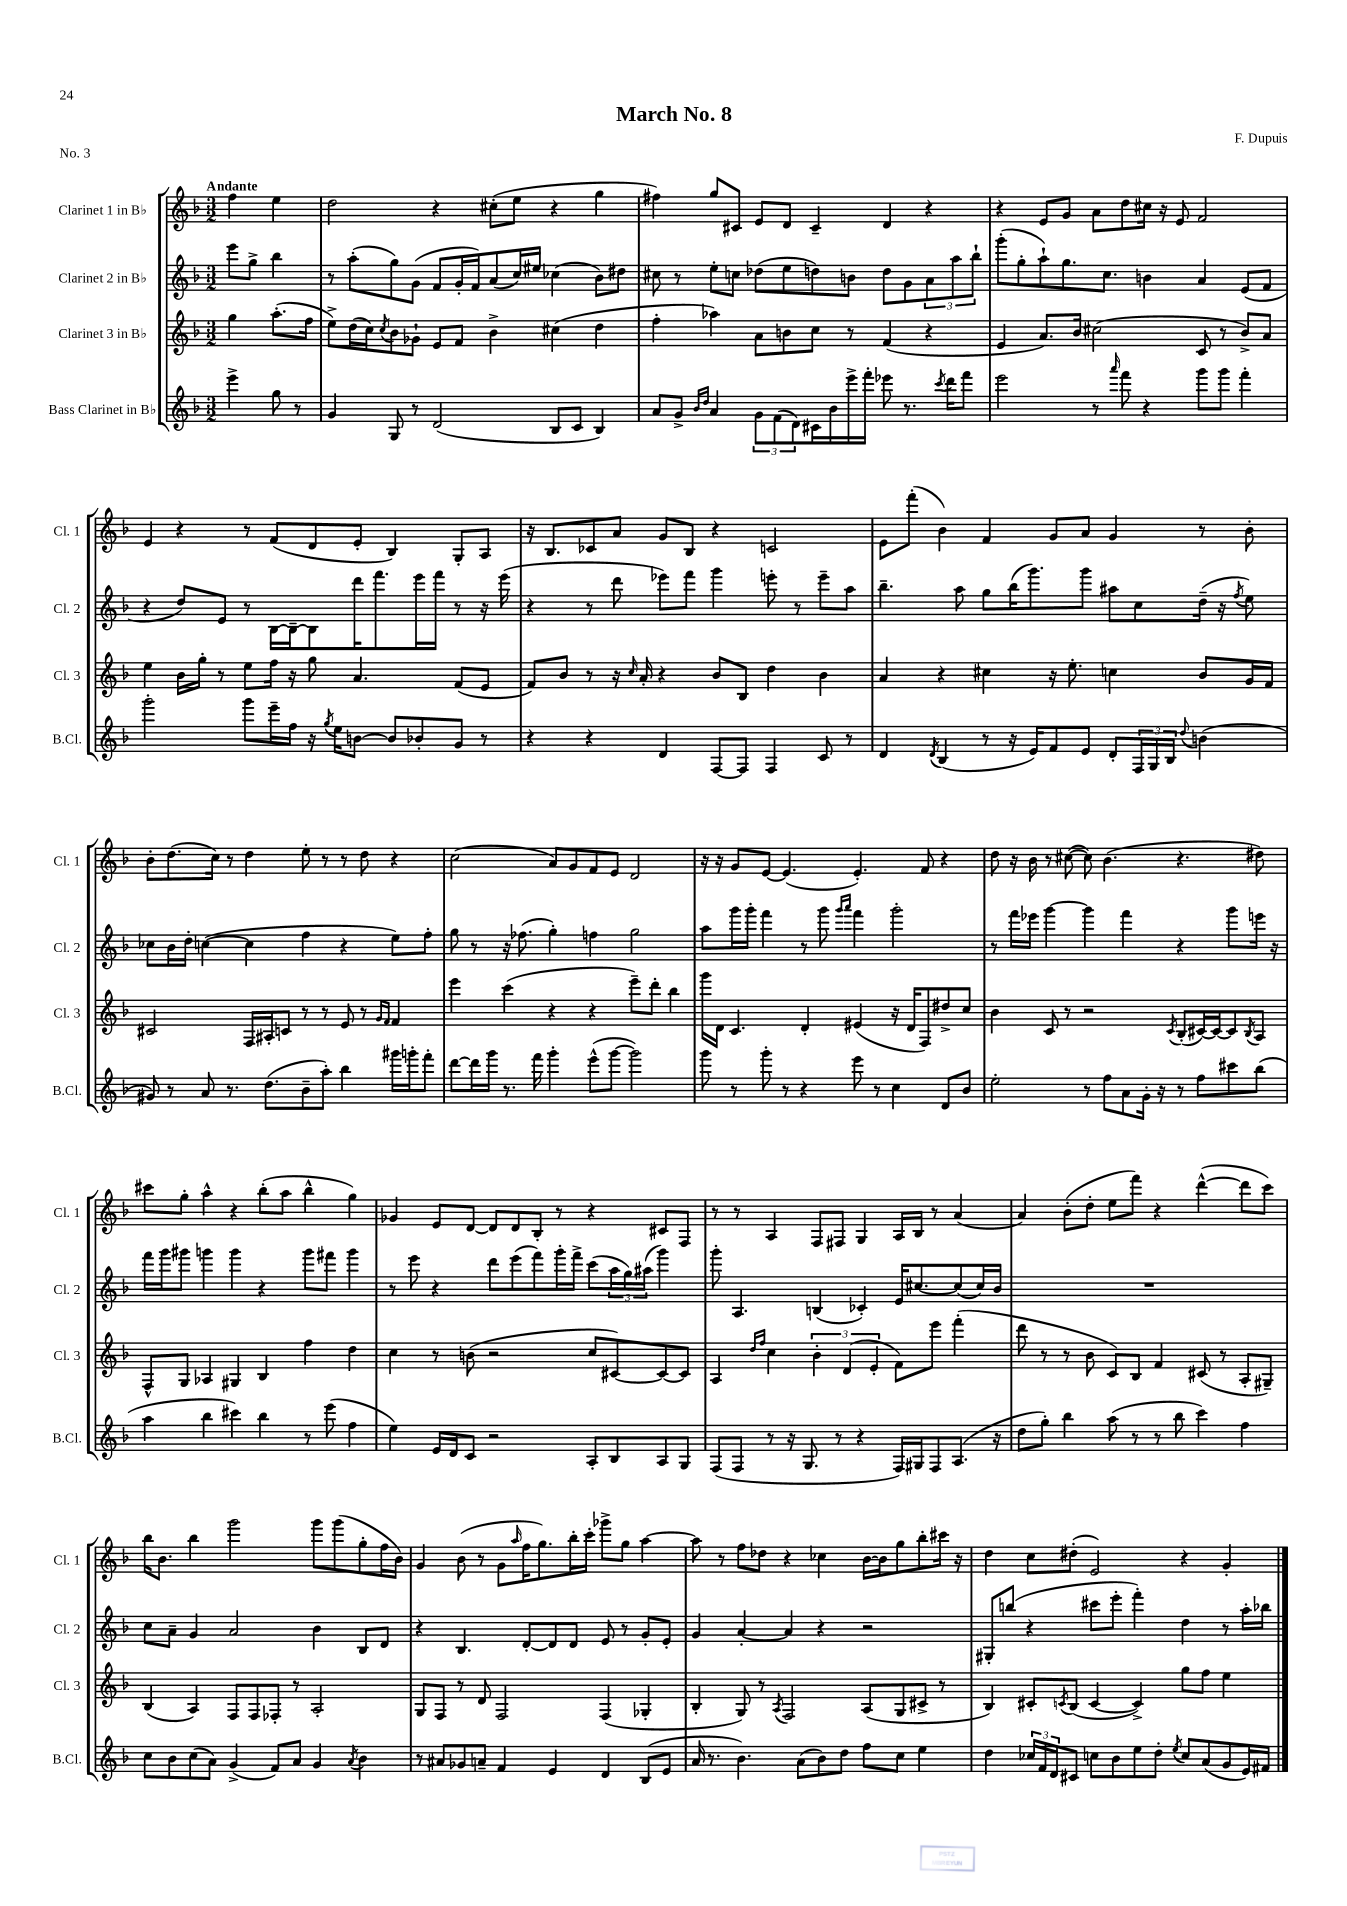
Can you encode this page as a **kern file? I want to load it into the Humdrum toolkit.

**kern	**kern	**kern	**kern
*part4	*part3	*part2	*part1
*staff4	*staff3	*staff2	*staff1
*I"Bass Clarinet in B♭	*I"Clarinet 3 in B♭	*I"Clarinet 2 in B♭	*I"Clarinet 1 in B♭
*I'B.Cl.	*I'Cl. 3	*I'Cl. 2	*I'Cl. 1
*clefG2	*clefG2	*clefG2	*clefG2
*k[b-]	*k[b-]	*k[b-]	*k[b-]
*M3/2	*M3/2	*M3/2	*M3/2
=	=	=	=
!	!	!	!LO:TX:a:B:t=Andante
4eee^\	4gg\	8eee\L	4ff\
.	.	8gg^\J	.
8gg\	(8.aa'\L	4bb-\	4ee\
8r	.	.	.
.	16ff\Jk	.	.
=1	=1	=1	=1
4g/	8ee^\L)	8r	2dd\
.	(16dd\L	(8aa'\L	.
.	16cc\J)	.	.
.	8qcc/	.	.
8G/	8b-\	8gg\)	.
8r	8g-X`\J	(8g\J	.
(2d/	8e/L	8f/L	4r
.	8f/J	16g'/L	.
.	.	16f/J)	.
.	4b-^\	(8a/	(8cc#X'\L
.	.	16cc/L)	8ee\J
.	.	16ee#X/JJ	.
8B-/L	(4cc#X\	(4cc-X\	4r
8c/J	.	.	.
4B-/)	4dd\	8b-\L)	4gg\
.	.	8dd#X\J	.
=2	=2	=2	=2
8a/L	4ff'\	8cc#X\	4ff#X\)
8g^/J	.	8r	.
16qqb-/LL	.	.	.
16qqdd/JJ	.	.	.
4a/	4aa-X\)	8ee'\L	8gg/L
.	.	8ccn\J	8c#X/J
12g\L	8a\L	(8dd-X\L	8e/L
(12f\	.	.	.
.	8bn\	8ee\	8d/J
12d\)	.	.	.
16c#X\L	8cc\J	8ddn\)	4c#~/
16b-\	.	.	.
16eee^\	8r	8bn\J	.
16fff'\JJ	.	.	.
8eee-X\	(4f/	8dd\L	4d/
8.r	.	8g\	.
.	4r	12a\	4r
8qccc/	.	.	.
16ddd\KL	.	.	.
.	.	12aa\	.
8fff\J	.	.	.
.	.	12bb-`\J	.
=3	=3	=3	=3
2eee\	4e/	(8ggg'\L	4r
.	.	8gg'\	.
.	8.a/L)	8aa`\)	8e/L
.	.	8.gg\	8g/J
.	16b-/Jk	.	.
8r	(2cc#X\	.	8a\L
.	.	8.cc\J	.
16qqaaa/	.	.	.
8fff\	.	.	8dd\
4r	.	4bn\	16cc#X\Jk
.	.	.	16r
.	.	.	8e/
8ggg\L	8c/	4a/	2f/
8ggg\J	8r	.	.
4fff'\	8b-^/L)	(8e/L	.
.	8a/J	8f/J	.
!!LO:LB:g=z
=4	=4	=4	=4
2ggg'\	4ee\	4r	4e/
.	16b-\LL	8dd/L)	4r
.	16gg'\JJ	.	.
.	8r	8e/J	.
8ggg\L	8ee\L	8r	8r
16eee~\L	16ff\Jk	[16B-\LL	(8f/L
16ff\JJ	16r	16B-~\J_	.
16r	8gg\	8B-\]	8d/
8qgg/	.	.	.
16ee\KL	.	.	.
[8bn\J	4.a/	16ddd\K	8e'/J
.	.	8.fff\	.
8b/L]	.	.	4B-/)
8b-X'/	.	16eee\L	.
.	.	16fff\JJ	.
8g/J	(8f/L	8r	8G'/L
8r	8e/J	16r	8A/J
.	.	(16eee\	.
=5	=5	=5	=5
4r	8f/L)	4r	16r
.	.	.	8.B-/L
.	8b-/J	.	.
4r	8r	8r	8c-X/
.	16r	8ddd\	8a/J
.	16qqcc/	.	.
.	16a'/	.	.
4d/	4r	8eee-X\L)	8g/L
.	.	8fff\J	8B-/J
[8F/L	8b-/L	4ggg\	4r
8F/J]	8B-/J	.	.
4F/	4dd\	8eeen'\	2cn/
.	.	8r	.
8c/	4b-\	8eee~\L	.
8r	.	8aa\J	.
=6	=6	=6	=6
4d/	4a/	4.bb-~\	8e\L
.	.	.	(8fff'\J
8qd/	.	.	.
(4B-/	4r	.	4b-\)
.	.	8aa\	.
8r	4cc#X\	8gg\L	4f/
16r	.	(16bb-\K	.
16e/KL)	.	8.ggg\)	.
8f/	16r	.	8g/L
.	8.ee'\	.	.
8e/J	.	8ggg\J	8a/J
8d'/L	4ccn\	8aa#X\L	4g/
24F/L	.	8cc\	.
24G/	.	.	.
24B-/JJ	.	.	.
8qqdd/	.	.	.
(4bn\	8b-/L	(16dd~\Jk	8r
.	.	16r	.
.	.	8qff/	.
.	16g/L	8ee\)	8b-'\
.	16f/JJ	.	.
!!LO:LB:g=z
=7	=7	=7	=7
8g#X/)	2c#X/	8cc-X\L	8b-'\L
8r	.	16b-\L	(8.dd\
.	.	16dd'\JJ	.
8a/	.	([4ccn\	.
.	.	.	16cc\Jk)
8.r	.	.	8r
.	16F/LL	4cc\]	4dd\
(8.dd\L	16A#X'/J	.	.
.	8cn/J	.	.
8b-~\	8r	4ff\	8ee'\
8aa'\J)	8r	.	8r
4bb-\	8e/	4r	8r
.	8r	.	8dd\
.	16qqg/LL	.	.
.	16qqf/JJ	.	.
16ggg#X\LL	4f/	8ee\L)	4r
16gggn'\J	.	.	.
8fff'\J	.	8ff'\J	.
=8	=8	=8	=8
[8ddd\L	4eee\	8gg\	(2cc\
16ddd\L]	.	8r	.
16ggg\JJ	.	.	.
8.r	(4ccc\	16r	.
.	.	(8.ff-X\	.
16fff\	.	.	.
4ggg'\	4r	4gg'\)	8a/L)
.	.	.	8g/
(8eee^^\L	4r	4ffn\	8f/
[8ggg\J	.	.	8e/J
2ggg\])	8eee~\L)	2gg\	2d/
.	8ddd'\J	.	.
.	4bb-\	.	.
=9	=9	=9	=9
8ggg\	16ggg\LL	8aa\L	16r
.	16d\JJ	.	16r
8r	4.c/	16ggg\L	8g/L
.	.	16ggg'\JJ	.
8ggg'\	.	4fff\	[8e/J
8r	.	.	(4.e/]
4r	4d'/	8r	.
.	.	8ggg\	.
.	.	16qqggg/LL	.
.	.	16qqaaa/JJ	.
8eee\	(4e#X/	4fff\	4.e'/)
8r	.	.	.
4cc\	16r	2ggg'\	.
.	16d/KL	.	.
.	8F/)	.	8f/
8d/L	8dd#X^/	.	4r
8b-/J	8cc/J	.	.
=10	=10	=10	=10
2ee'\	4b-\	8r	8dd\
.	.	16fff\LL	16r
.	.	16eee-X\JJ	16b-\
.	8c/	[4ggg\	8r
.	8r	.	([8cc#X\
8r	2r	4ggg\]	8cc#\])
8ff\L	.	.	(4.b-\
8a\	.	4fff\	.
16g'\Jk	.	.	.
16r	.	.	.
.	8qc/	.	.
8r	(8B-'/L	4r	4.r
8ff\L	[16c#X/L)	.	.
.	16c#/J_	.	.
8ccc#X\	8c#/]	8ggg\L	.
.	8qB-/	.	.
(8bb-\J	8A/J	16eeen\Jk	8dd#X\)
.	.	16r	.
!!LO:LB:g=z
=11	=11	=11	=11
4aa\	8F^^/L	16fff\LL	8ccc#X\L
.	.	16ggg\J	.
.	8G/J	8ggg#X\J	8gg'\J
4bb-\	4A-X/	4gggn\	4aa^^\
4ccc#X\)	4G#X/	4ggg\	4r
4bb-\	4B-/	4r	(8bb-'\L
.	.	.	8aa\J
8r	4ff\	8ggg\L	4bb-^^\
(8eee\	.	8fff#X\J	.
4ff\	4dd\	4ggg\	4gg\)
=12	=12	=12	=12
4ee\)	4cc\	8r	4g-X/
.	.	8eee\	.
16e/LL	8r	4r	8e/L
16d/J	.	.	.
8c/J	(8bn\	.	[8d/J
2r	2r	8ddd\L	8d/L]
.	.	(8eee\	8d/
.	.	8fff\)	8B-'/J
.	.	16ggg'\L	8r
.	.	16fff^\JJ	.
8A'/L	8cc/L	(8ccc\L	4r
8B-/	[8c#X/)	24aa\L	.
.	.	24gg\)	.
.	.	(24aa#X\JJ	.
8A/	8c#/_	4ggg\)	8c#X/L
8G/J	8c#/J]	.	8F/J
=13	=13	=13	=13
(8F/L	4A/	8ggg'\	8r
8F/J	.	4.A/	8r
.	16qqdd/LL	.	.
.	16qqff/JJ	.	.
8r	4cc\	.	4A/
16r	.	.	.
8.G/	.	.	.
.	6b-'\	(4Bn/	8F/L
8r	.	.	8F#X/J
.	(6d/	.	.
4r	.	4c-X'/)	4G/
.	6e'/	.	.
16F/LL)	8f\L)	16e/KL	16A/LL
16G#X/J	.	[8.cc#X/	16B-/JJ
8F/	8eee\J	.	8r
(8.A/J	(4fff'\	(8cc#/]	(4a/
.	.	16cc#/L)	.
16r	.	16b-/JJ	.
=14	=14	=14	=14
8dd\L	8ddd\	1.r	4a/)
8gg'\J)	8r	.	.
4bb-\	8r	.	(8b-'\L
.	8b-\	.	8dd'\J
(8aa\	8c/L)	.	8ee\L
8r	8B-/J	.	8fff\J)
8r	4f/	.	4r
8bb-\	.	.	.
4ccc\)	(8c#X/	.	([4ddd^^\
.	8r	.	.
4ff\	8A'/L	.	8ddd\L]
.	8G#X~/J)	.	8ccc\J)
!!LO:LB:g=z
=15	=15	=15	=15
8cc\L	(4B-/	8cc\L	16bb-\KL
.	.	.	8.b-\J
8b-\	.	8a~\J	.
(8cc\	4A/)	4g/	4bb-\
8a\J)	.	.	.
(4g^/	8F/L	2a/	2ggg\
.	8F/	.	.
8f/L)	8F-X'/J	.	.
8a/J	8r	.	.
4g/	2A'/	4b-\	8ggg\L
.	.	.	(8ggg\
8qa/	.	.	.
4b-\	.	8B-/L	8gg'\
.	.	8d/J	16ff\L
.	.	.	16b-\JJ)
=16	=16	=16	=16
8r	8G/L	4r	4g/
8a#X/L	8F/J	.	.
8g-X/	8r	4.B-/	(8b-\
8an~/J	8d/	.	8r
4f/	2F/	.	8g\L
.	.	.	16qqaa/
.	.	[8d'/L	16ff\K
.	.	.	8.gg\)
4e/	.	8d/]	.
.	.	8d/J	16bb-'\L
.	.	.	16ccc'\JJ
4d/	(4F/	8e/	8ggg-X^\L
.	.	8r	8gg\J
(8B-/L	4G-X'/	8g'/L	[4aa\
8e/J	.	8e'/J	.
=17	=17	=17	=17
16a/	4B-'/	4g/	8aa\]
8.r	.	.	.
.	.	.	8r
4.b-\)	8G/)	[4a'/	8ff\L
.	8r	.	8dd-X\J
.	8qA/	.	.
.	2F/	4a/]	4r
(8a\L	.	.	.
8b-\)	.	4r	4cc-X\
8dd\J	.	.	.
8ff\L	(8A/L	2r	[16b-\LL
.	.	.	16b-\J]
8cc\J	8G/	.	8gg\
4ee\	8c#X^/J	.	8bb-'\
.	8r	.	16ccc#X\Jk
.	.	.	16r
=18	=18	=18	=18
4dd\	4B-/)	8G#X'/L	4dd\
.	.	(8bbn/J	.
24cc-X/LL	8c#X'/L	4r	8cc\L
24f/	.	.	.
24d/J	.	.	.
.	8qcn/	.	.
8c#X/J	(8B-/J	.	(8dd#X'\J
8ccn\L	[4c/	8ccc#X\L	2e/)
8b-\	.	8eee'\J	.
8ee\	4c^/])	4fff'\)	.
8dd'\J	.	.	.
8qee/	.	.	.
8cc/L	8gg\L	4dd\	4r
(8a/	8ff\J	.	.
8g/	4ee\	8r	4g'/
16e/L)	.	16aa'\LL	.
16f#X/JJ	.	16bb-X\JJ	.
==	==	==	==
*-	*-	*-	*-
